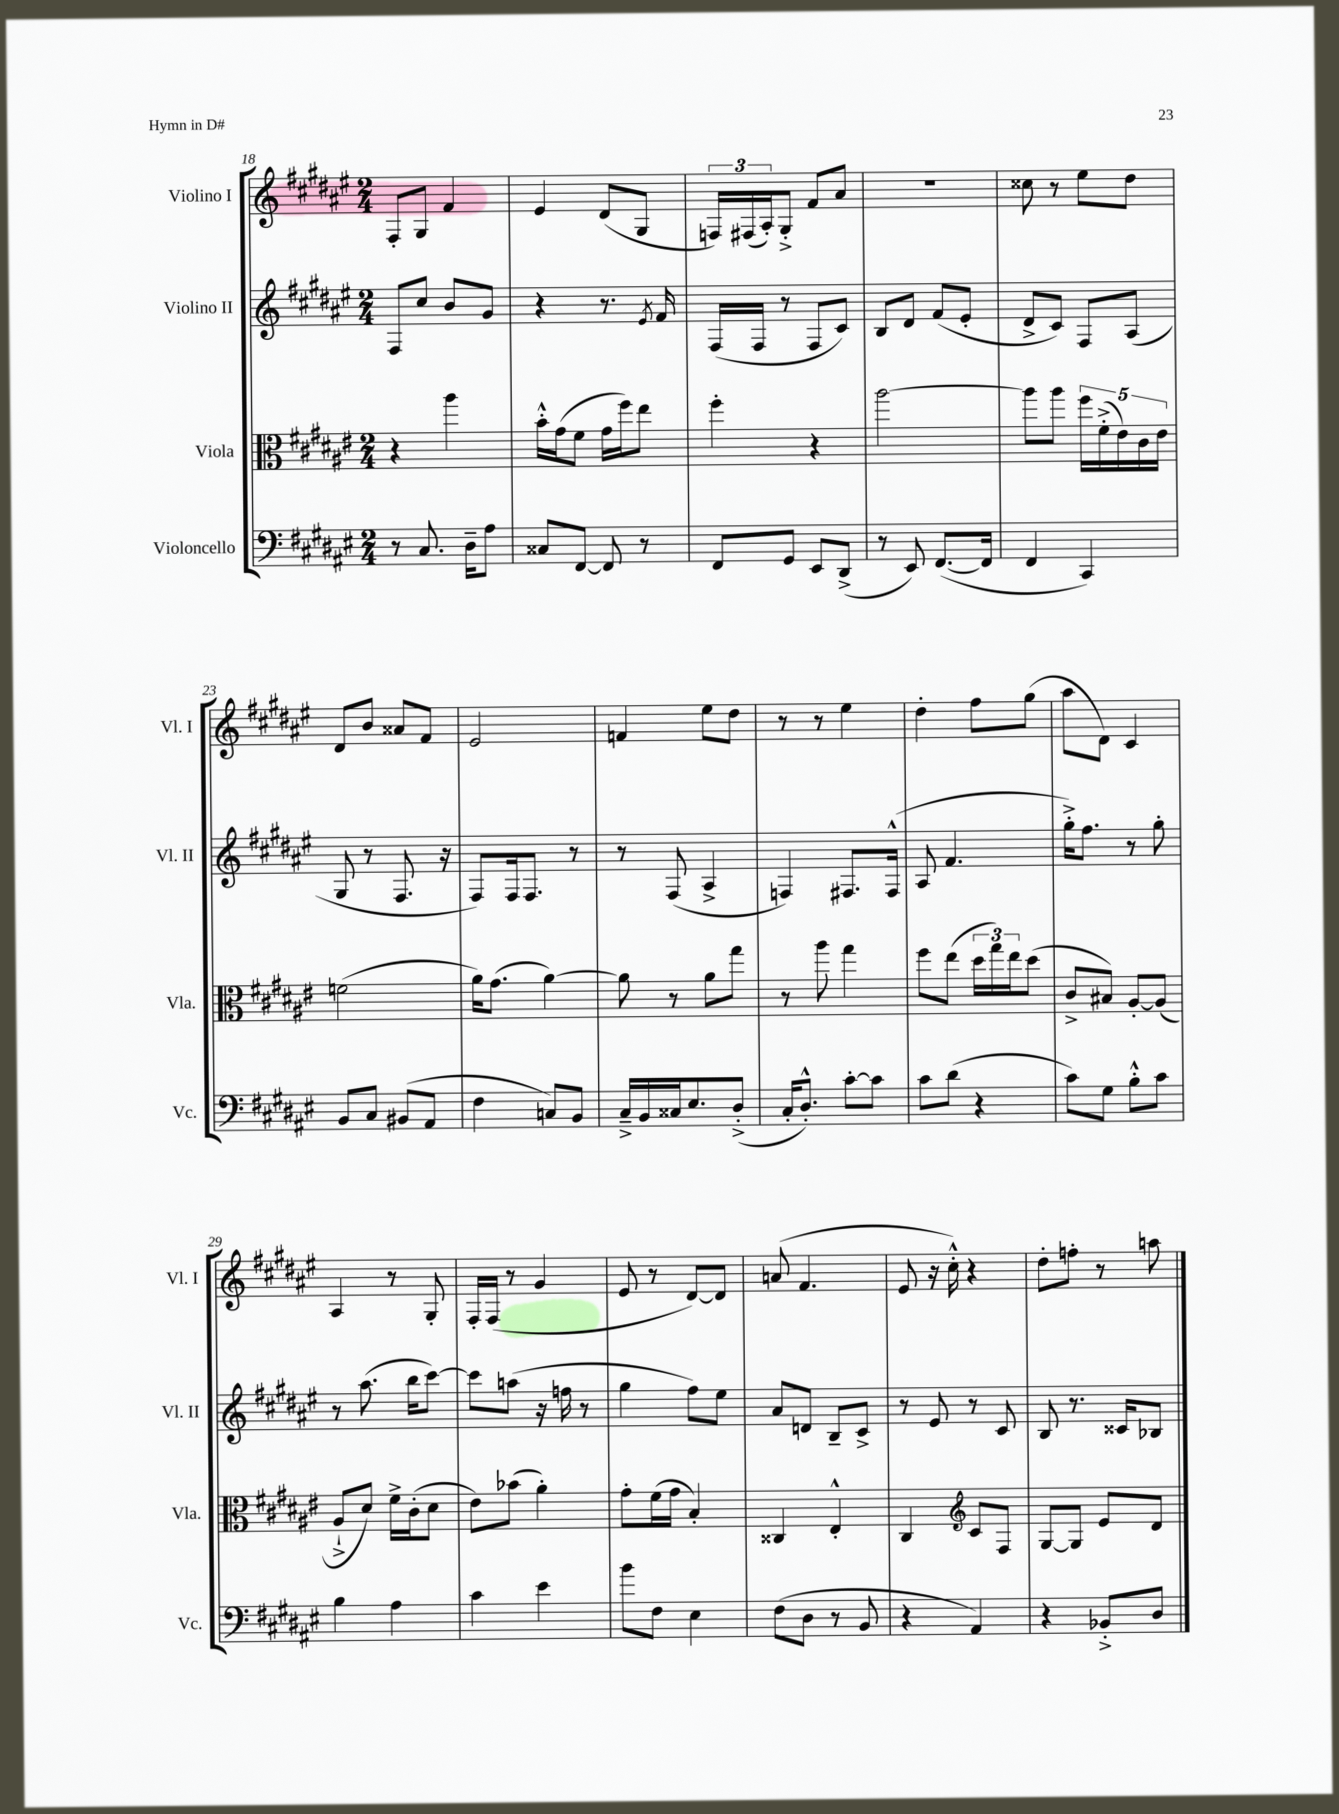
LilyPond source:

<<
\new StaffGroup <<
\new Staff = "s0" \with { instrumentName = "Violino I" shortInstrumentName = "Vl. I" } {
    \clef treble \key fis \major \numericTimeSignature \time 2/4
    fis8-. gis8 fis'4 |
    eis'4 dis'8( gis8 |
    \tuplet 3/2 { f16) fis16( ais16-.) } gis8-.-> fis'8 ais'8 |
    R2 |
    cisis''8 r8 eis''8 dis''8 |
    dis'8 b'8 aisis'8 fis'8 |
    eis'2 |
    f'4 eis''8 dis''8 |
    r8 r8 eis''4 |
    dis''4-. fis''8 gis''8( |
    ais''8 dis'8) cis'4 |
    ais4 r8 gis8-. |
    fis16-. fis16( r8 gis'4 |
    eis'8 r8 dis'8~) dis'8 |
    a'8( fis'4. |
    eis'8 r16 cis''16-.-^) r4 |
    dis''8-. f''8-. r8 a''8 \bar "|." |
}
\new Staff = "s1" \with { instrumentName = "Violino II" shortInstrumentName = "Vl. II" } {
    \clef treble \key fis \major \numericTimeSignature \time 2/4
    fis8 cis''8 b'8 gis'8 |
    r4 r8. \acciaccatura { eis'8 } fis'16 |
    fis16( fis16 r8 fis8 cis'8) |
    b8 dis'8 fis'8( eis'8-. |
    dis'8-> cis'8) fis8 ais8( |
    gis8 r8 fis8. r16 |
    fis8) fis16 fis8. r8 |
    r8 fis8( ais4-> |
    f4) fis8. fis16-^( |
    ais8 fis'4. |
    gis''16-.->) fis''8. r8 gis''8-. |
    r8 ais''8.( b''16 cis'''8~) |
    cis'''8 a''8( r16 f''16 r8 |
    gis''4 fis''8) eis''8 |
    ais'8 d'8 b8-- cis'8-> |
    r8 eis'8 r8 cis'8 |
    b8 r8. cisis'16 bes8 \bar "|." |
}
\new Staff = "s2" \with { instrumentName = "Viola" shortInstrumentName = "Vla." } {
    \clef alto \key fis \major \numericTimeSignature \time 2/4
    r4 ais''4 |
    b'16-.-^ gis'16( fis'8 gis'16 fis''16) eis''8 |
    fis''4-. r4 |
    ais''2~ |
    ais''8 ais''8 \tuplet 5/4 { fis''16 fis'16-.->( eis'16) cis'16 eis'16 } |
    f'2( |
    ais'16) gis'8.( ais'4~) |
    ais'8 r8 ais'8 gis''8 |
    r8 ais''8 gis''4 |
    fis''8 eis''8( \tuplet 3/2 { dis''16 gis''16) eis''16 } dis''8( |
    cis'8-> bis8) ais8~-. ais8( |
    ais8-!-> dis'8) fis'16-> cis'16-.( dis'8 |
    eis'8) bes'8( ais'4-.) |
    gis'8-. fis'16( gis'16 b4-.) |
    cisis4 eis4-.-^ |
    cis4 \clef treble cis'8 fis8 |
    gis8~ gis8 eis'8 dis'8 \bar "|." |
}
\new Staff = "s3" \with { instrumentName = "Violoncello" shortInstrumentName = "Vc." } {
    \clef bass \key fis \major \numericTimeSignature \time 2/4
    r8 cis8. dis16-- ais8 |
    cisis8 fis,8~ fis,8 r8 |
    fis,8 gis,8 eis,8 dis,8->( |
    r8 eis,8) fis,8.~( fis,16 |
    fis,4 cis,4) |
    b,8 cis8 bis,8( ais,8 |
    fis4 c8) b,8 |
    cis16---> b,16 cisis16 eis8. dis8-.->( |
    cis16-. dis8.-.-^) cis'8~-. cis'8 |
    cis'8 dis'8( r4 |
    cis'8) gis8 b8-.-^ cis'8 |
    b4 ais4 |
    cis'4 eis'4 |
    b'8 fis8 eis4 |
    fis8( dis8 r8 b,8 |
    r4 ais,4) |
    r4 bes,8-.-> dis8 \bar "|." |
}
>>
>>
\layout { \context { \Score currentBarNumber = #18 } }
